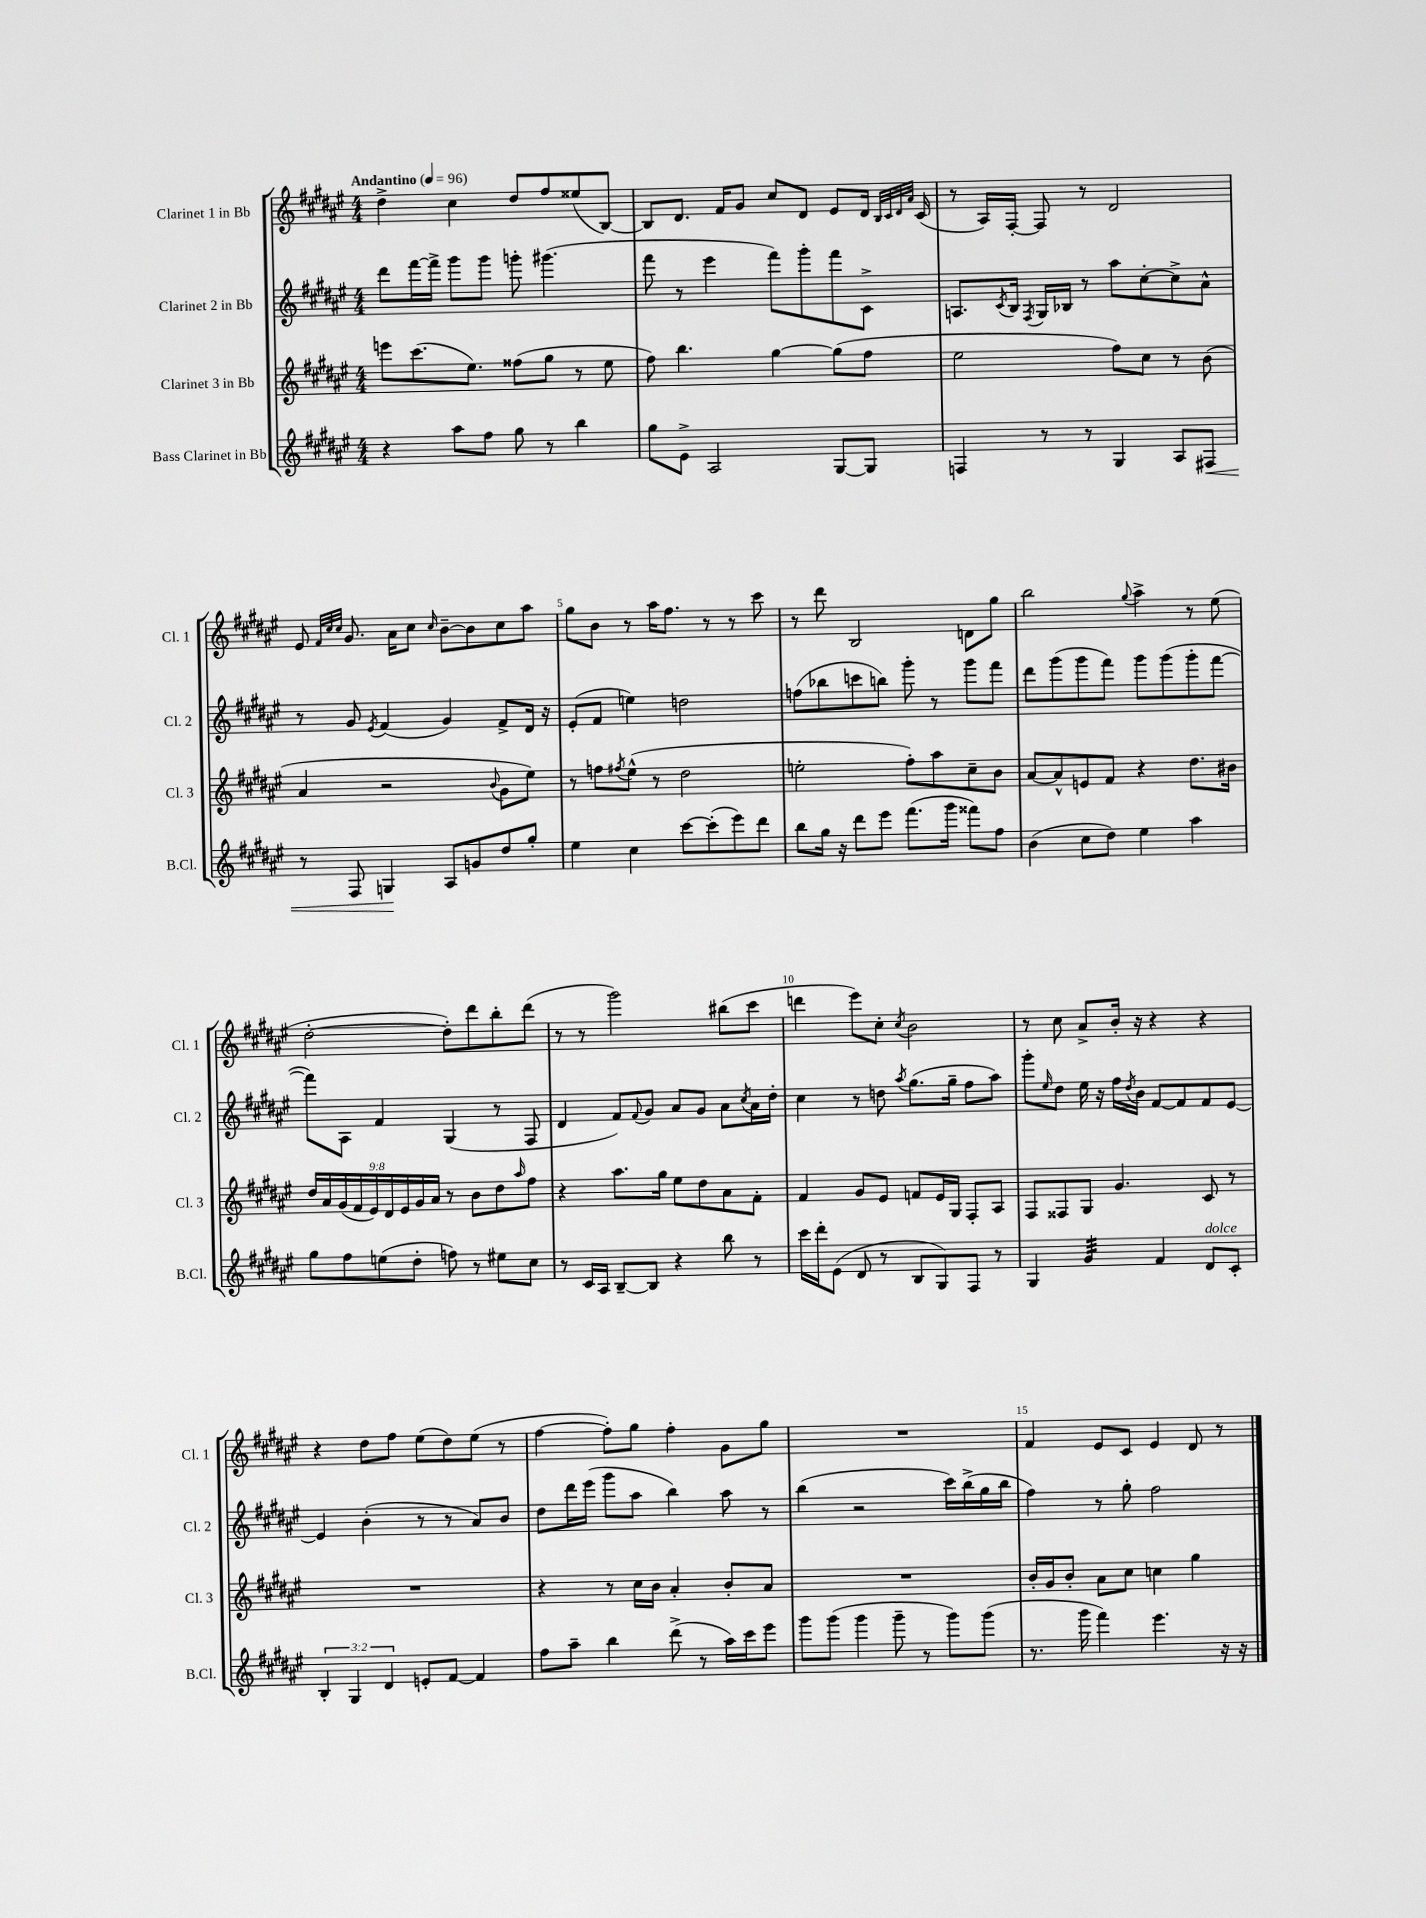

**kern	**kern	**kern	**kern
*staff4	*staff3	*staff2	*staff1
*clefG2	*clefG2	*clefG2	*clefG2
*k[f#c#g#d#a#e#]	*k[f#c#g#d#a#e#]	*k[f#c#g#d#a#e#]	*k[f#c#g#d#a#e#]
*M4/4	*M4/4	*M4/4	*M4/4
*MM96	*MM96	*MM96	*MM96
4r	8eee	8ddd#	4dd#^
.	(8.ccc#	[16fff#	.
.	.	16fff#^]	.
8aa#	.	8ggg#	4cc#
.	8.ee#)	.	.
8ff#	.	8ggg#	.
8gg#	(8ff##	8ggg'	8dd#
8r	8gg#	(4.ggg#	8ff#
4bb	8r	.	(8ee##
.	8ee#	.	[8B)
=	=	=	=
8gg#	8ff#)	8fff#	8B]
8e#^	4.bb	8r	8.d#
2A#	.	4eee#	.
.	.	.	16f#
.	.	.	8g#
.	[4gg#	8fff#)	8cc#
.	.	8ggg#'	8d#
[8G#	(8gg#]	8fff#	8e#
8G#]	8ff#	8c#^	16d#
.	.	.	32qqB
.	.	.	32qqc#
.	.	.	32qqd#
.	.	.	32qqa#
.	.	.	(16c#
=	=	=	=
4F	2ee#	8.A	8r
.	.	.	16A#)
.	.	8qc#	.
.	.	16B	[16F#'
.	.	8qF#	.
8r	.	16G#	8F#]
.	.	16B-	.
8r	.	8r	8r
4G#	8ff#)	8aa#	2d#
.	8cc#	[8cc#'	.
8A#	8r	8cc#^]	.
8F#	(8b	8a#^^	.
=	=	=	=
8r	4a#	8r	8e#
.	.	.	32qqf#
.	.	.	32qqcc#
.	.	.	32qqcc#
8F#	.	8g#	8.g#
.	.	8qe#	.
4G	2r	(4f#	.
.	.	.	16a#
.	.	.	8cc#
.	.	.	16qqcc#
8A#	.	4g#)	[8b~
8g	.	.	8b]
.	8qqb	.	.
8dd#	8g#	8f#^	8cc#
8gg#'	8ee#)	16d#	8aa#
.	.	16r	.
=	=	=	=
4ee#	8r	(8e#'	8gg#
.	8ff	8f#	8b
.	8qff#	.	.
4cc#	(8ee#^^	4ee)	8r
.	8r	.	16aa#
.	.	.	8.ff#
[8ccc#	2dd#	2dd	.
(8ccc#']	.	.	8r
8eee#)	.	.	8r
8ddd#	.	.	8ccc#
=	=	=	=
8bb	2ee'	(8ff	8r
16gg#	.	8bb-	8ddd#
16r	.	.	.
8ddd#	.	8ccc	2B
8eee#	.	8bb)	.
(8.fff#	8ff#')	8ggg#'	.
.	8aa#	8r	.
16ggg#	.	.	.
8fff##)	8cc#~	8ggg#	8d
8ff#	8b	8fff#	8gg#
=	=	=	=
(4b	[8a#	8ddd#	2bb
.	8a#^^]	(8ggg#	.
8cc#	8e	8ggg#	.
8dd#)	8f#	8fff#)	.
.	.	.	8qqgg#
4ee#	4r	8ggg#	4aa#^
.	.	(8ggg#	.
4aa#	8.dd#	8ggg#'	8r
.	.	[8fff#	(8ee#
.	16b#	.	.
=	=	=	=
8gg#	18dd#	8fff#])	[2dd#'
.	18a#	.	.
.	(18g#	.	.
8ff#	.	8A#	.
.	18f#	.	.
.	18e#)	.	.
(8ee	.	4f#	.
.	18d#	.	.
.	18e#	.	.
8dd#'	.	.	.
.	18g#	.	.
.	18a#	.	.
8ff)	8r	(4G#	8dd#'])
8r	8b	.	8ddd#
8ee#	8dd#	8r	8bb'
.	16qqaa#	.	.
8cc#	8ff#	8F#	(8ddd#
=	=	=	=
8r	4r	4d#	8r
16c#	.	.	8r
16A#	.	.	.
[8B~	8.aa#	8f#)	2ggg#)
.	.	8qqf#	.
8B]	.	8g#	.
.	16gg#	.	.
4r	8ee#	8a#	.
.	8dd#	8g#	.
8bb	8a#	8a#	(8bb#
.	.	8qcc#	.
8r	8f#'	16a#	8ccc#
.	.	16dd#'	.
=	=	=	=
16ccc#	4f#	4cc#	4ddd
16ddd#'	.	.	.
(8e#	.	.	.
8d#	8g#	8r	8eee#)
8r	8e#	8dd	8cc#'
.	.	8qaa#	8qcc#
8B	8f	(8.gg#	2b
8G#)	16e#	.	.
.	16G#	16gg#~	.
8F#	8F#'	8ff#	.
8r	8A#	8aa#)	.
=	=	=	=
4G#	8F#	8ggg#'	8r
.	.	16qqee#	.
.	8F##	8dd#	8cc#
4g#	8G#	16ee#	8a#^
.	.	16r	.
.	4.g#	16ff#	16b'
.	.	8qdd#	.
.	.	16b	16r
4f#	.	[8f#	4r
.	.	8f#]	.
8d#	8c#	8f#	4r
8c#'	8r	[8e#	.
=	=	=	=
6B'	1r	4e#]	4r
6G#	.	.	.
.	.	(4b'	8dd#
6d#	.	.	.
.	.	.	8ff#
8e'	.	8r	(8ee#
[8f#	.	8r	8dd#)
4f#]	.	8a#)	(8ee#
.	.	8b	8r
=	=	=	=
8ff#	4r	8dd#	[4ff#
8aa#~	.	16ddd#	.
.	.	(16eee#	.
4bb	8r	8ggg#	8ff#'])
.	16cc#	8aa#	8gg#
.	16b	.	.
(8ddd#^	4a#'	4bb)	4ff#'
8r	.	.	.
16aa#)	8b'	8aa#	8g#
16ccc#	.	.	.
8eee#	8a#	8r	8gg#
=	=	=	=
8ggg#	1r	(4bb	1r
(8ggg#	.	.	.
4ggg#	.	2r	.
8ggg#~	.	.	.
8r	.	.	.
8ggg#)	.	16ccc#)	.
.	.	(16bb^	.
(8ggg#	.	16gg#	.
.	.	16bb	.
=	=	=	=
8.r	16b'	4ff#)	4f#
.	16g#	.	.
.	8b'	.	.
16ggg#	.	.	.
4fff#)	8a#	8r	8e#
.	8cc#	8gg#'	8c#
4.eee#	4cc	2ff#	4e#
.	4gg#	.	8d#
16r	.	.	8r
16r	.	.	.
==	==	==	==
*-	*-	*-	*-
